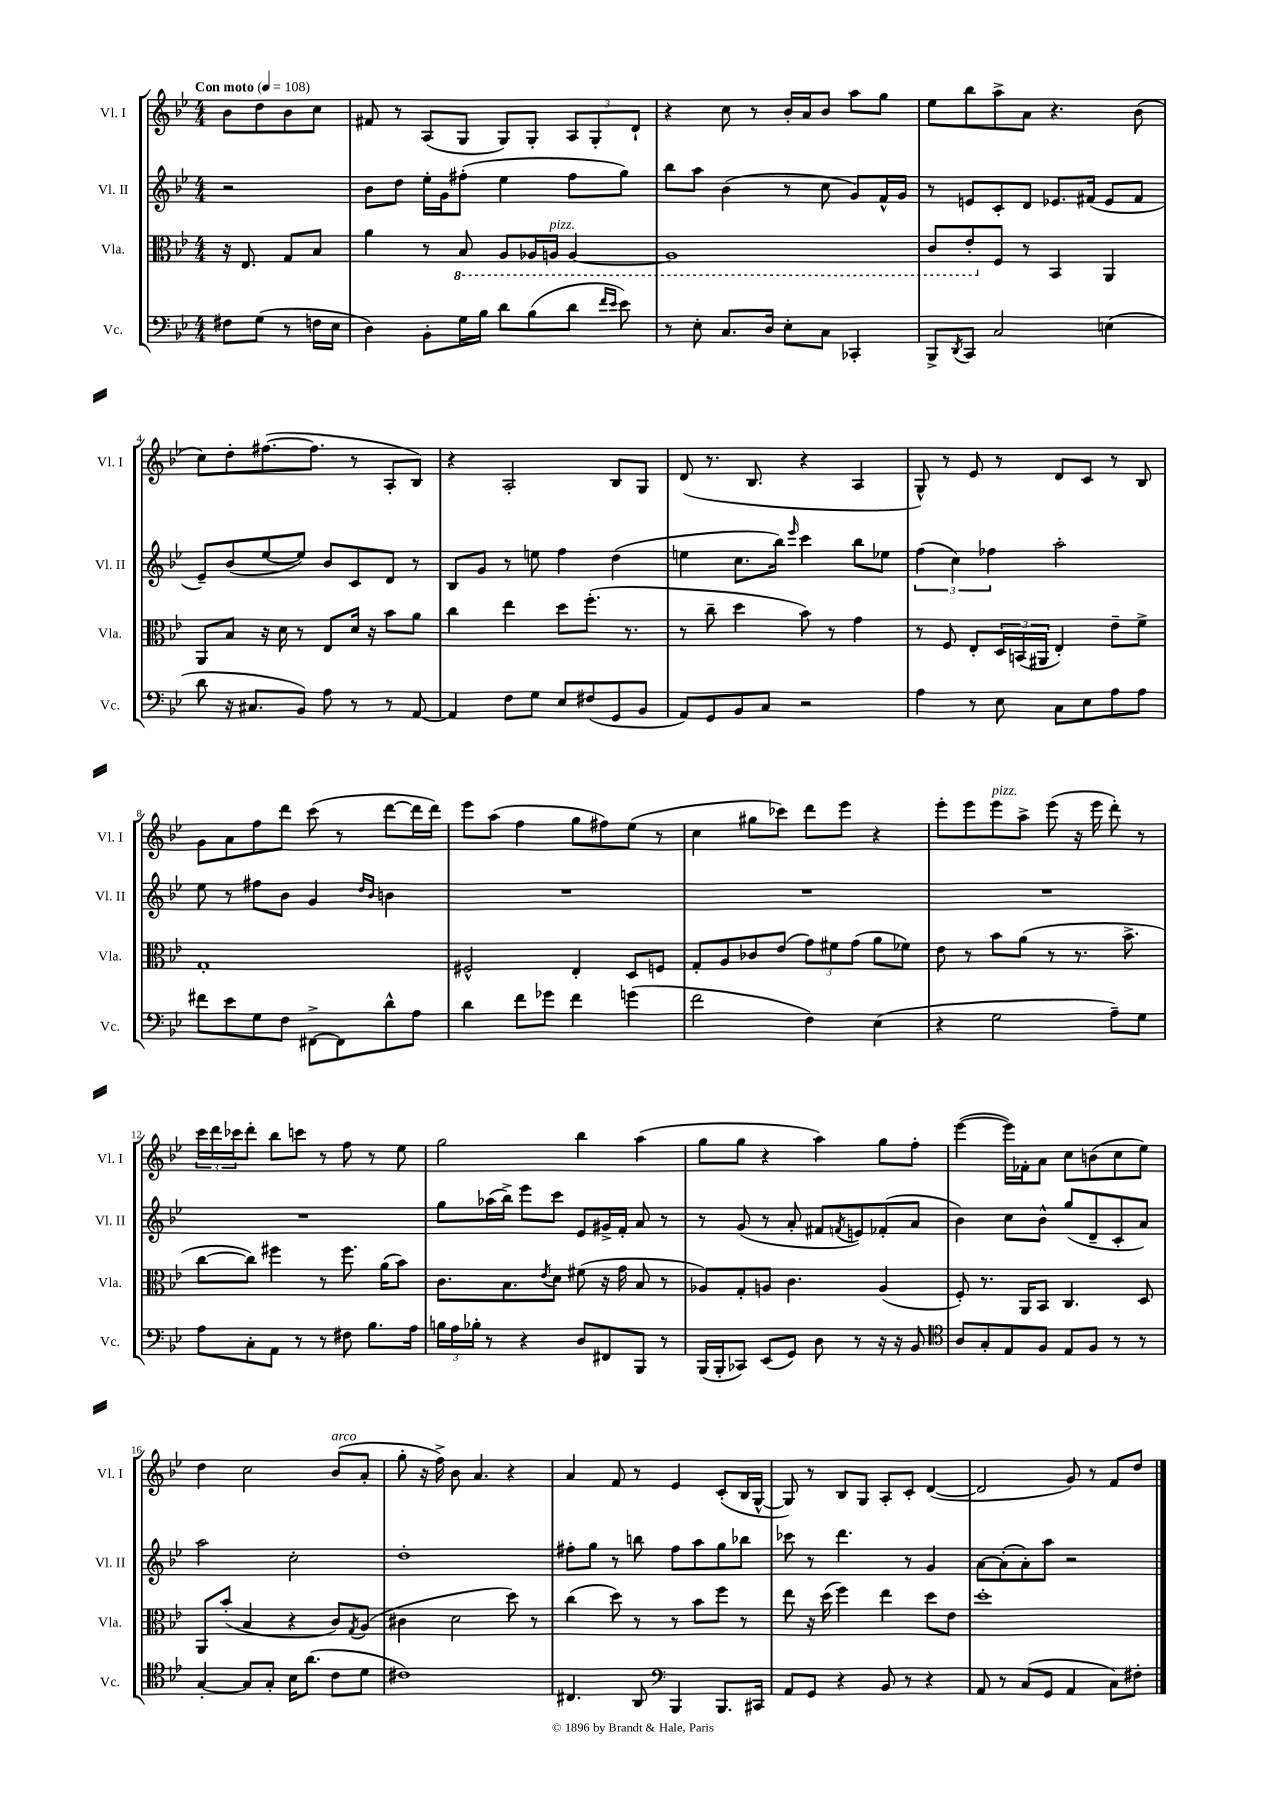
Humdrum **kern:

**kern	**kern	**kern	**kern
*part4	*part3	*part2	*part1
*staff4	*staff3	*staff2	*staff1
*I"Vc.	*I"Vla.	*I"Vl. II	*I"Vl. I
*I'Vc.	*I'Vla.	*I'Vl. II	*I'Vl. I
*clefF4	*clefC3	*clefG2	*clefG2
*k[b-e-]	*k[b-e-]	*k[b-e-]	*k[b-e-]
*M4/4	*M4/4	*M4/4	*M4/4
*MM108	*MM108	*MM108	*MM108
=	=	=	=
!	!	!	!LO:TX:a:B:t=Con moto
8F#X\L	16r	2r	8b-\L
.	8.E-/	.	.
(8G\J	.	.	8dd\
8r	8G/L	.	8b-\
16Fn\LL	8B-/J	.	8cc\J
16E-\JJ	.	.	.
=1	=1	=1	=1
4D\)	4a\	8b-\L	8f#X/
.	.	8dd\J	8r
8BB-'\L	8r	16ee-'\LL	(8A/L
.	.	16g\J	.
*	*8ba	*	*
16G\L	8BB-/	(8ff#X'\J	8G/J
16B-\JJ	.	.	.
8d\L	8AA/L	4ee-\	8G/L)
(8B-\	16AA-X/L	.	8G'/J
!	!LO:TX:a:i:t=pizz.	!	!
.	16AAn/JJ	.	.
8d\J	[4AA/	8ff#\L	12A/L
.	.	.	12G'/
16qqf/LL	.	.	.
16qqe-/JJ	.	.	.
8e-\)	.	8gg\J)	.
.	.	.	12d`/J
=2	=2	=2	=2
8r	1AA]	8bb-\L	4r
8E-'\	.	8aa\J	.
8.C/L	.	(4b-\	8cc\
.	.	.	8r
16D/Jk	.	.	.
8E-'\L	.	8r	16b-'/LL
.	.	.	16a/J
8C\J	.	8cc\	8b-/J
4CC-X'/	.	8g/L)	8aa\L
.	.	16f^^/L	8gg\J
.	.	16g/JJ	.
=3	=3	=3	=3
8BBB-^/L	8C/L	8r	8ee-\L
8qDD/	.	.	.
8CC/J	8E-'/	8en/L	8bb-\
*	*X8ba	*	*
2C/	8F/J	8c'/	8aa^\
.	8r	8d/J	8a\J
.	4BB-/	8.e-X/L	4.r
.	.	(16f#X/Jk	.
(4En\	4AA/	8e-/L	.
.	.	8f#/J	(8b-\
!!LO:LB:g=z
=4	=4	=4	=4
8d\	8AA/L	8e-~/L)	8cc\L)
16r	8B-/J	(8b-/	8dd'\
8.C#X/L	.	.	.
.	16r	[8ee-/	([8.ff#X\
.	16d\	.	.
8BB-/J)	8r	8ee-/J])	.
.	.	.	8.ff#\J]
8A\	8E-/L	8b-/L	.
8r	16d/Jk	8c/	8r
.	16r	.	.
8r	8b-\L	8d/J	8A'/L
[8AA/	8a\J	8r	8B-/J)
=5	=5	=5	=5
4AA/]	4cc\	8B-/L	4r
.	.	8g/J	.
8F\L	4ee-\	8r	2A'/
8G\J	.	8een\	.
8E-/L	8dd\L	4ff\	.
(8F#X/	(8.ff'\J	.	.
8GG/	.	(4dd\	8B-/L
.	8.r	.	.
8BB-/J	.	.	8G/J
=6	=6	=6	=6
8AA/L)	8r	4een\	(8d/
8GG/	8cc~\	.	8.r
8BB-/	4dd\	8.cc\L	.
.	.	.	8.B-/
8C/J	.	.	.
.	.	16bb-\Jk)	.
.	.	16qqeee-/	.
2r	8b-\)	4ccc\	4r
.	8r	.	.
.	4g\	8bb-\L	4A/
.	.	8ee-X\J	.
=7	=7	=7	=7
4A\	8r	(6ff\	8G^^/)
.	8F/	.	8r
.	.	6cc\)	.
8r	8E-'/L	.	8e-/
.	.	6ff-X\	.
8E-\	24D/L	.	8r
.	(24BBn/	.	.
.	24AA#X/JJ	.	.
8C\L	4E-'/)	2aa'\	8d/L
8E-\	.	.	8c/J
8A\	8e-~\L	.	8r
8A\J	8f^\J	.	8B-/
!!LO:LB:g=z
=8	=8	=8	=8
8f#X\L	1G'	8ee-\	8g\L
8e-\	.	8r	8a\
8G\	.	8ff#X\L	8ff\
8F\J	.	8b-\J	8ddd\J
[8FF#X^\L	.	4g/	(8ccc\
8FF#\]	.	.	8r
.	.	16qqdd/LL	.
.	.	16qqb-/JJ	.
8d^^\	.	4bn\	[8ddd\L
8A\J	.	.	16ddd\L]
.	.	.	16ddd\JJ)
=9	=9	=9	=9
4d\	2F#X^^/	1r	8eee-\L
.	.	.	(8aa\J
8f\L	.	.	4ff\
8g-X\J	.	.	.
4f\	4E-'/	.	8gg\L
.	.	.	8ff#X\)
(4gn\	8D/L	.	(8ee-\J
.	8Fn/J	.	8r
=10	=10	=10	=10
2f\	8G'/L	1r	4cc\
.	8A/	.	.
.	8c-X/	.	8gg#X\L
.	(8e-/J	.	8ccc-X\J)
4F\)	12g\L)	.	8ddd\L
.	12f#X\	.	.
.	.	.	8eee-\J
.	(12g\J	.	.
(4E-\	8a\L	.	4r
.	8f-X\J)	.	.
=11	=11	=11	=11
4r	8e-\	1r	8eee-'\L
.	8r	.	8eee-\
!	!	!	!LO:TX:a:i:t=pizz.
2G\	8b-\L	.	8eee-\
.	(8a\J	.	8aa^\J
.	8r	.	(8eee-\
.	8.r	.	16r
.	.	.	16eee-\
8A~\L)	.	.	8ddd'\)
.	8.b-^\	.	.
8G\J	.	.	8r
!!LO:LB:g=z
=12	=12	=12	=12
8A\L	[8cc\L	1r	24ccc\LL
.	.	.	24ddd\
.	.	.	24ccc-X\J
8C'\	8cc\J])	.	8ddd'\J
8AA\J	4ff#X\	.	8bb-\L
8r	.	.	8cccn\J
8r	8r	.	8r
8F#X\	8.ff#\	.	8ff\
8.B-\L	.	.	8r
.	(16a\KL	.	.
.	8b-\J)	.	8ee-\
16A\Jk	.	.	.
=13	=13	=13	=13
24Bn\LL	8.c\L	8gg\L	2gg\
24A\	.	.	.
24B-X'\JJ	.	.	.
8r	.	(16aa-X\L	.
.	8.B-\	16bb-^\JJ)	.
4r	.	8eee-\L	.
.	8qe-/	.	.
.	8d\J	8ccc\J	.
8D/L	(8f#X\	8e-/L	4bb-\
8FF#X/	16r	16g#X^/L	.
.	16g\	16f'/JJ	.
8BBB-/J	8B-/	8a/	(4aa\
8r	8r	8r	.
=14	=14	=14	=14
(16BBB-/LL	8A-X/L)	8r	8gg\L
16BBB-'/J	.	.	.
8CC-X/J)	8G'/	(8g/	8gg\J
(8EE-/L	8An/J	8r	4r
8GG/J)	4.c\	8a'/	.
8D\	.	8f#X/L	4aa\)
.	.	8qfn/	.
8r	.	8en/)	.
16r	(4A/	(8f-X'/	8gg\L
16r	.	.	.
8BB-/	.	8a/J	8ff'\J
=15	=15	=15	=15
*clefC4	*	*	*
8A/L	8F'/)	4b-\)	([4eee-\
8G'/	8.r	.	.
8E-/	.	8cc\L	16eee-\LL])
.	16AA/KL	.	16f-X'\J
8F/J	8BB-/J	8b-^^\J	8a\J
8E-/L	4.C/	(8gg/L	8cc\L
8F/J	.	8d~/	(8bn\
8r	.	8c'/	8cc\
8r	8D/	8a/J)	8ee-\J)
!!LO:LB:g=z
=16	=16	=16	=16
[4G'/	8AA/L	2aa\	4dd\
.	(8b-'/J	.	.
8G/L]	4B-/	.	2cc\
8G'/J	.	.	.
16B-\KL	4r	2cc'\	.
(8.a\J	.	.	.
!	!	!	!LO:TX:a:i:t=arco
8c\L	8c/L)	.	(8b-/L
.	8qG/	.	.
8d\J	(8A/J	.	8a'/J
=17	=17	=17	=17
1c#X)	4c#X\	1dd'	8gg'\
.	.	.	16r
.	.	.	16ff^\)
.	2d\	.	8b-\
.	.	.	4.a/
.	8dd\)	.	4r
.	8r	.	.
=18	=18	=18	=18
4.C#X/	(4cc\	8ff#X'\L	4a/
.	.	8gg\J	.
.	8dd\)	8r	8f/
8AA/	8r	8bbn\	8r
*clefF4	*	*	*
4BBB-/	8r	8ff#\L	4e-/
.	8b-\L	8aa\	.
8.BBB-/L	8ff\J	8gg\	(8c'/L
.	8r	8bb-X\J	16B-/L
16CC#X/Jk	.	.	[16G^^/JJ
=19	=19	=19	=19
8AA/L	8ee-\	8ccc-X\	8G/])
8GG/J	16r	8r	8r
.	(16dd\	.	.
4r	4ff\)	4.ddd\	8B-/L
.	.	.	8G/J
8BB-/	4ee-\	.	8A'/L
8r	.	8r	8c'/J
4r	8dd\L	4g/	([4d/
.	8e-\J	.	.
=20	=20	=20	=20
8AA/	1dd'	[8a\L	2d/]
8r	.	(8a'\]	.
(8C/L	.	8a'\)	.
8GG/J	.	8aa\J	.
4AA/	.	2r	8g/)
.	.	.	8r
8C\L)	.	.	8f/L
8F#X'\J	.	.	8dd/J
==	==	==	==
*-	*-	*-	*-
